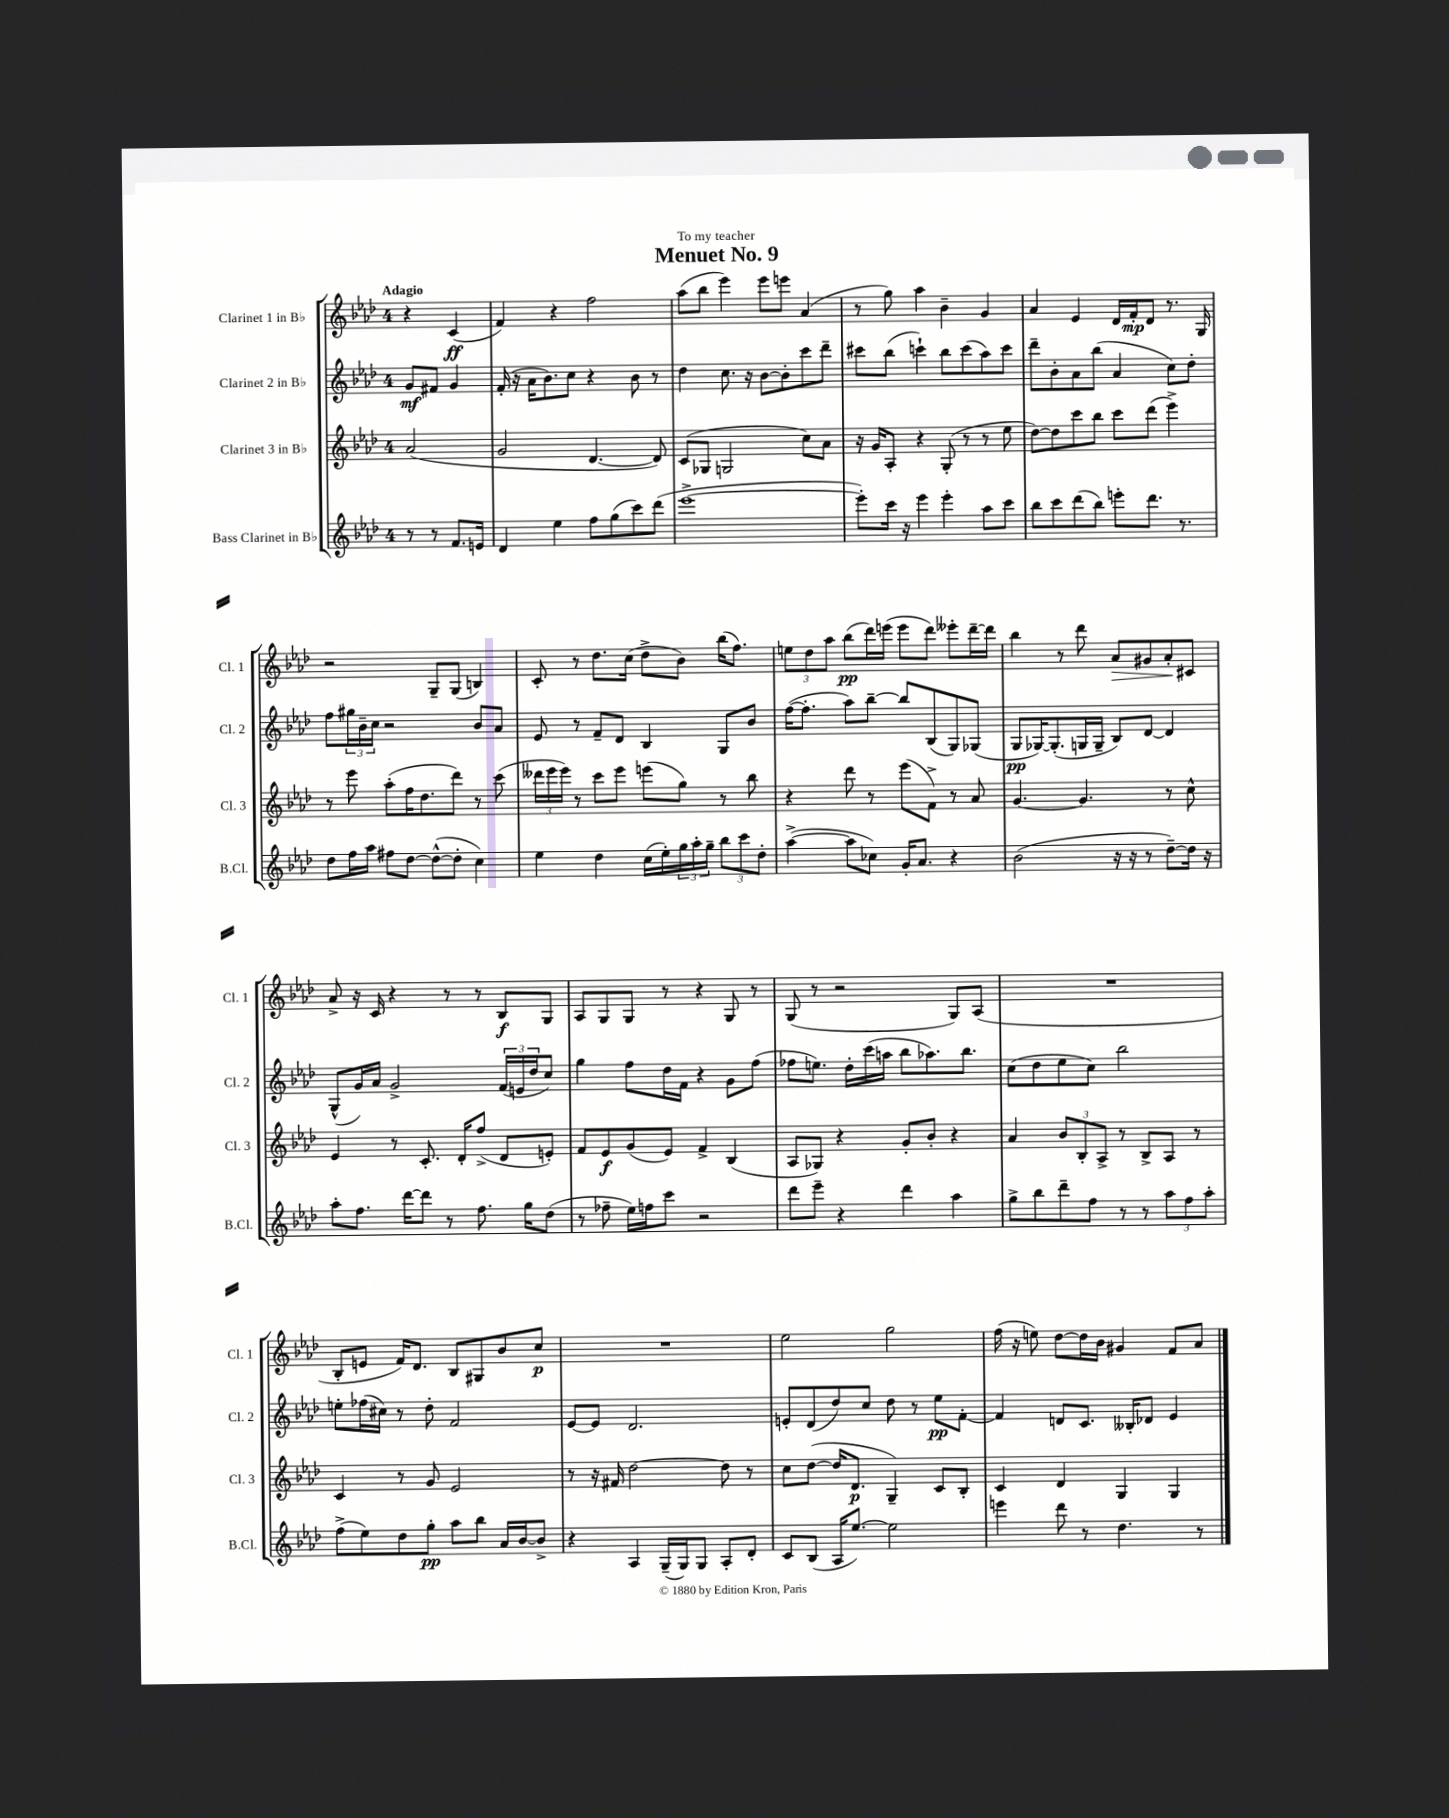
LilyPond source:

\header { title = "Menuet No. 9" dedication = "To my teacher" }
<<
\new StaffGroup <<
\new Staff = "s0" \with { instrumentName = "Clarinet 1 in Bb" shortInstrumentName = "Cl. 1" } {
    \clef treble \key aes \major \once \override Staff.TimeSignature.style = #'single-digit \time 4/4 \partial 2 \tempo "Adagio"
    r4 c'4\ff( |
    f'4) r4 f''2 |
    aes''8( bes''8 ees'''4) ees'''8 e'''8 aes'4( |
    r8 g''8) aes''4 bes'4-- g'4 |
    aes'4 ees'4 des'16 f'16-.\mp des'8 r8. g16 |
    r2 g8-- g8( b4) |
    c'8-. r8 des''8. c''16( des''8-> bes'8) bes''16( f''8.) |
    \tuplet 3/2 { e''8 des''8 aes''8 } bes''8\pp( des'''16) e'''16( e'''8 des'''8) eeses'''8-. des'''16~-- des'''16 |
    bes''4 r8 des'''8 aes'8\> gis'8 aes'8-.\! cis'8 |
    aes'8-> r16 c'16 r4 r8 r8 bes8\f g8 |
    aes8 g8 g8 r8 r4 g8 r8 |
    g8( r8 r2 g8) aes8( |
    R1 |
    bes8-. e'8 f'16) des'8. bes8 gis8 bes'8 c''8\p |
    R1 |
    ees''2 g''2 |
    f''16( r16 e''8) des''8~ des''16 bes'16 gis'4 f'8 aes'8 \bar "|." |
}
\new Staff = "s1" \with { instrumentName = "Clarinet 2 in Bb" shortInstrumentName = "Cl. 2" } {
    \clef treble \key aes \major \once \override Staff.TimeSignature.style = #'single-digit \time 4/4 \partial 2
    g'8\mf fis'8 g'4 |
    f'16-.( r16 aes'16 bes'8.) c''8 r4 bes'8 r8 |
    des''4 c''8. r16 bes'8~ bes'8-. c'''8 des'''8-- |
    cis'''8 bes''8( c'''4-!) bes''8 c'''8( aes''8) c'''8 |
    des'''8-- bes'8-. aes'8 bes''8( aes'4 c''8) des''8-. |
    f''8 \tuplet 3/2 { gis''16 bes'16-- c''16 } r2 bes'8 aes'8 |
    ees'8 r8 f'8-- des'8 bes4 g8 bes'8 |
    f''16~( f''8.-. aes''8) bes''8~-- bes''8 bes8( g8) ges8( |
    g8\pp ges16~) ges8.-.( g16 g16-- bes8) des'8~ des'4 |
    g8-^( g'16) aes'16 g'2-> \tuplet 3/2 { f'16( e'16 des''16 } c''8) |
    g''4 f''8 des''16 f'16 r4 g'8 f''8( |
    fes''8 e''8.) des''16-. c'''16( a''16 bes''8 aes''8.) bes''8. |
    c''8( des''8 ees''8 c''8) bes''2 |
    e''8-. fes''16( cis''16) r8 des''8-. f'2 |
    ees'8~ ees'8 des'2. |
    e'8-. des'8( des''8) c''8 des''8 r8 ees''8\pp f'8~-. |
    f'4 d'8 c'8. beses16-. des'8 ees'4 \bar "|." |
}
\new Staff = "s2" \with { instrumentName = "Clarinet 3 in Bb" shortInstrumentName = "Cl. 3" } {
    \clef treble \key aes \major \once \override Staff.TimeSignature.style = #'single-digit \time 4/4 \partial 2
    aes'2( |
    g'2 des'4.~ des'8) |
    c'8( ges8 g2 c''8) aes'8 |
    r16 g'16 aes8-. r4 g8-.( r8 r8 ees''8 |
    des''8~) des''8 c'''8 bes''8 c'''8 des'''8( ees'''4->) |
    r8 ees'''8 aes''8-.( f''16 des''8. des'''8) r8 c'''8( |
    \tuplet 3/2 { deses'''16 ees'''16 ees'''16) } r8 c'''8 ees'''8 e'''8( g''8) r8 bes''8 |
    r4 des'''8 r8 ees'''8( f'8->) r8 aes'8 |
    g'4.~ g'4. r8 c''8-^ |
    ees'4 r8 c'8.-. des'16-. f''8->( des'8 e'8-.) |
    f'8 ees'8\f g'8( ees'8) f'4-> bes4( |
    aes8 ges8) r4 g'8-. bes'8-. r4 |
    aes'4 \tuplet 3/2 { bes'8 bes8-. aes8-> } r8 bes8-> aes8 r8 |
    c'4 r8 g'8 ees'2 |
    r8 r16 fis'16 des''2~ des''8 r8 |
    c''8 des''8~( des''16 des'8.\p g4--) c'8 bes8-. |
    c'4 des'4 g4 g4 \bar "|." |
}
\new Staff = "s3" \with { instrumentName = "Bass Clarinet in Bb" shortInstrumentName = "B.Cl." } {
    \clef treble \key aes \major \once \override Staff.TimeSignature.style = #'single-digit \time 4/4 \partial 2
    r8 r8 f'8. e'16 |
    des'4 ees''4 f''8 g''8( c'''8) des'''8( |
    ees'''1~-> |
    ees'''8-.) c'''16 r16 ees'''4 ees'''4-. aes''8 c'''8 |
    bes''8 c'''8 des'''8( bes''8) e'''8-. des'''8. r8. |
    des''8 f''16 aes''16 fis''8 des''8~ des''8~-^( des''8-. c''4) |
    ees''4 des''4 c''16( ees''16-.) \tuplet 3/2 { g''16 aes''16-. g''16-- } \tuplet 3/2 { bes''8 c'''8 des''8-. } |
    aes''4~->( aes''8 ces''8) g'16-. aes'8. r4 |
    bes'2( r16 r16 r8 des''8~--) des''16 r16 |
    aes''8-. f''8. des'''16~ des'''8 r8 f''8. g''16 des''8( |
    r8 fes''8-- ees''16) f''16 c'''8 r2 |
    des'''8 ees'''8-- r4 des'''4 aes''4 |
    g''8-> bes''8 des'''8-- f''8 r8 r8 \tuplet 3/2 { aes''8 f''8 aes''8-. } |
    f''8->( ees''8) des''8 g''8-.\pp aes''8 bes''8 aes'16 bes'16~ bes'8-> |
    r4 aes4 g16--( g16) g8 aes8-. des'8-. |
    c'8 bes8( aes16 ees''8.~) ees''2 |
    e'''4 des'''8 r8 des''4. r8 \bar "|." |
}
>>
>>
\layout { \context { \Score \remove "Bar_number_engraver" } }
